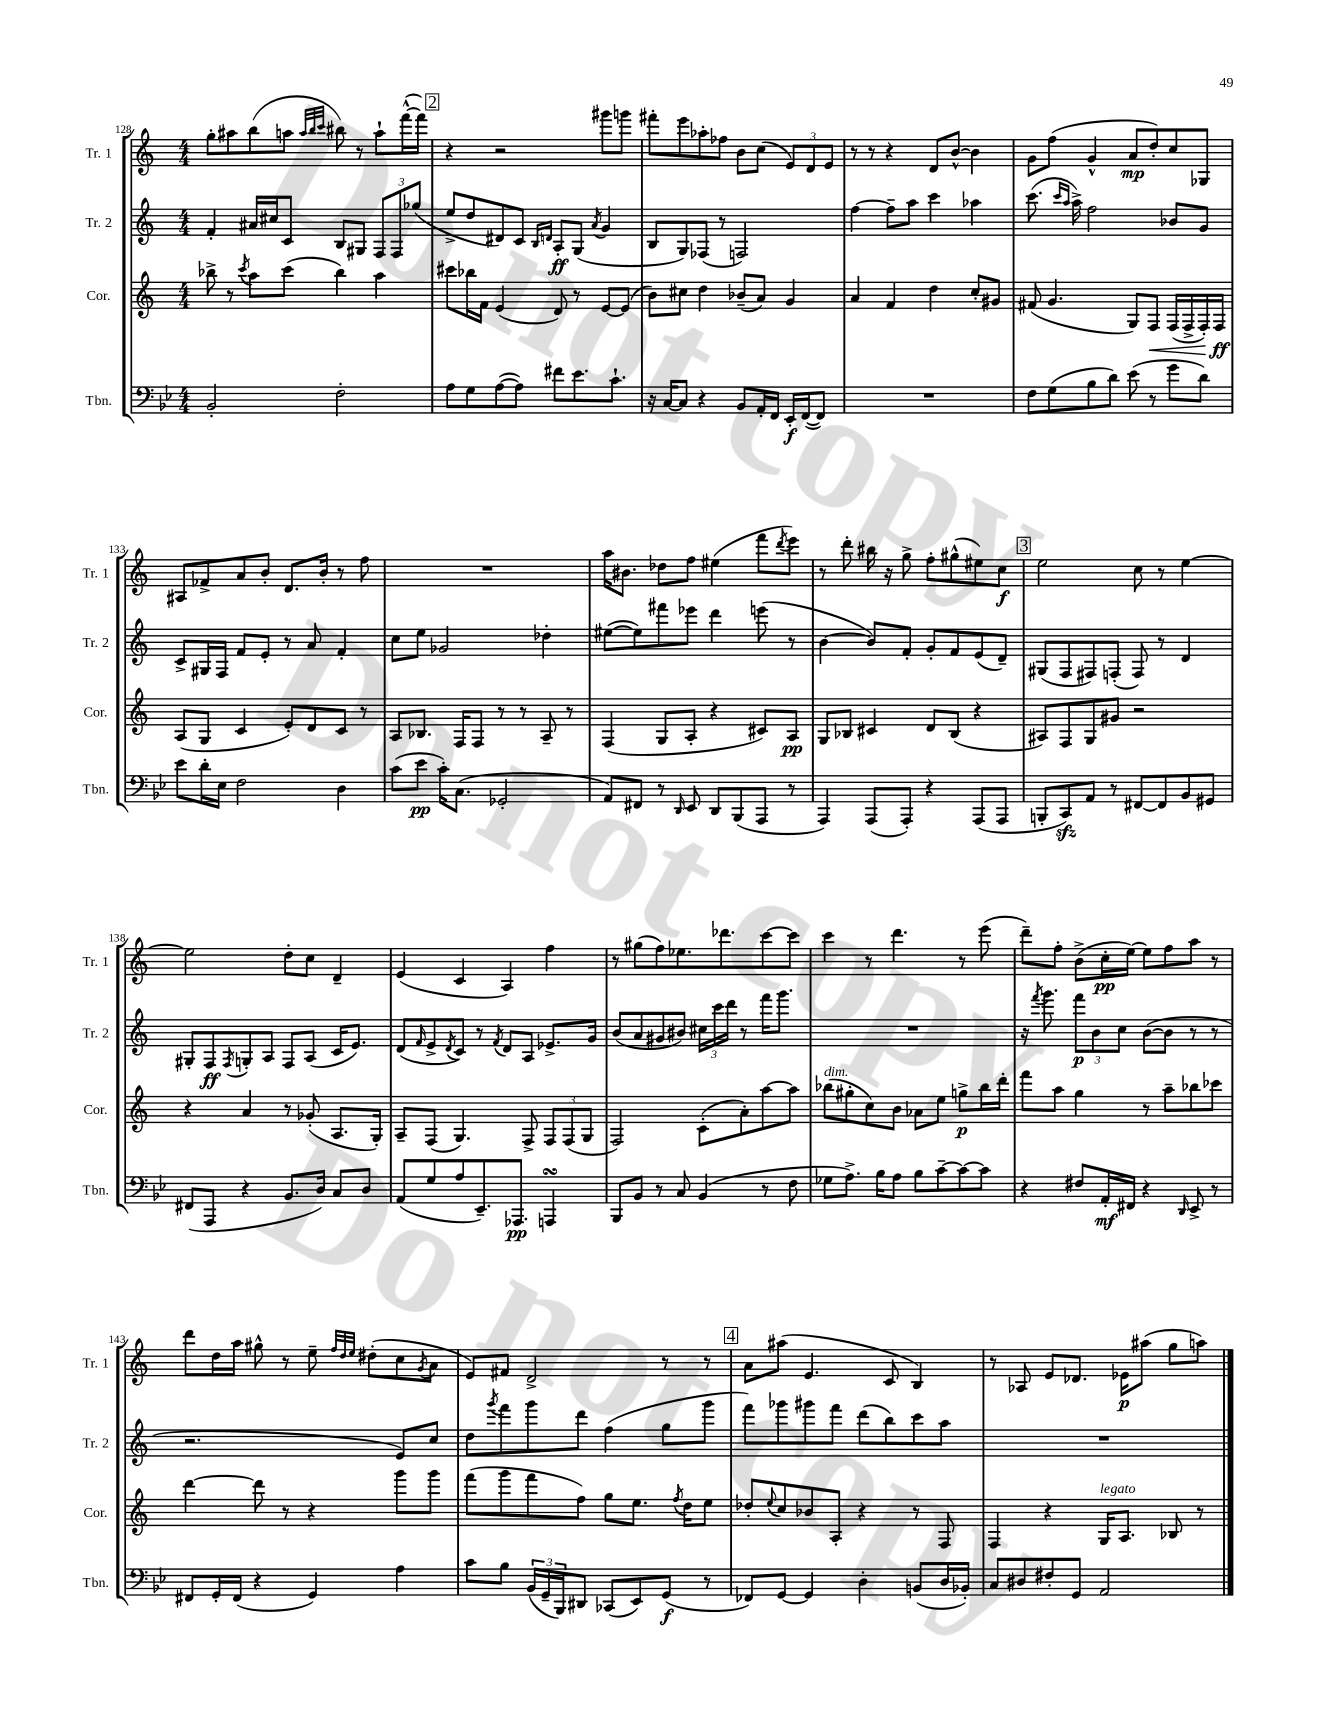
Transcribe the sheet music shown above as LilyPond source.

<<
\new StaffGroup <<
\new Staff = "s0" \with { instrumentName = "Tr. 1" shortInstrumentName = "Tr. 1" } {
    \clef treble \key c \major \numericTimeSignature \time 4/4
    g''8-. ais''8 b''8( a''8 \grace { a''32 b''32 c'''32 } bis''8) r8 a''8-! f'''16~-^( f'''16) |
    \mark \markup { \box "2" } r4 r2 gis'''8 g'''8 |
    fis'''8-. e'''8 aes''8-. fes''8 b'8 c''8( \tuplet 3/2 { e'8) d'8 e'8 } |
    r8 r8 r4 d'8 b'8~-^ b'4 |
    g'8 f''8( g'4-^ a'8\mp d''8-.) c''8 ges8 |
    ais8 fes'8-> a'8 b'8-. d'8. b'16-. r8 f''8 |
    R1 |
    a''16 bis'8. des''8 f''8 eis''4( f'''8 \acciaccatura { d'''8 } e'''8) |
    r8 d'''8-. bis''16 r16 g''8-> f''8-. gis''8-^( eis''8) c''8\f |
    \mark \markup { \box "3" } e''2 c''8 r8 e''4~ |
    e''2 d''8-. c''8 d'4-- |
    e'4( c'4 a4) f''4 |
    r8 gis''8( f''8) ees''8. des'''8. c'''8~ c'''8 |
    c'''4 r8 d'''4. r8 e'''8( |
    d'''8--) f''8-. b'8->( c''16-.\pp e''16~) e''8 f''8 a''8 r8 |
    d'''8 d''16 a''16 gis''8-^ r8 e''8-- \grace { f''32 d''32 e''32 } dis''8-.( c''8 \acciaccatura { g'8 } a'8 |
    e'8) fis'8 d'2-> r8 r8 |
    \mark \markup { \box "4" } a'8 ais''8( e'4. c'8 b4) |
    r8 aes8 e'8 des'8. ees'16\p ais''8( g''8 a''8) \bar "|." |
}
\new Staff = "s1" \with { instrumentName = "Tr. 2" shortInstrumentName = "Tr. 2" } {
    \clef treble \key c \major \numericTimeSignature \time 4/4
    f'4-. ais'16 cis''16 c'8 b8 gis8 \tuplet 3/2 { f8 f8 ges''8( } |
    \mark \markup { \box "2" } e''8-> d''8 dis'8) c'8 \grace { b16 d'16 } a8-.\ff g8( \acciaccatura { a'8 } g'4 |
    b8 g8) fes8( r8 f2) |
    f''4~ f''8-- a''8 c'''4 aes''4 |
    c'''8.( \grace { c'''16 a''16 } a''16->) f''2 bes'8 g'8 |
    c'8-> gis16 f16 f'8 e'8-. r8 a'8 f'4-. |
    c''8 e''8 ges'2 des''4-. |
    eis''8~( eis''8) fis'''8 ees'''8 d'''4 e'''8( r8 |
    b'4~ b'8) f'8-. g'8-. f'8 e'8( d'8--) |
    \mark \markup { \box "3" } gis8( f8 fis8) f8-.( f8) r8 d'4 |
    gis8-. f8\ff \acciaccatura { f8 } g8-. a8 f8 a8( c'16 e'8.) |
    d'8( \grace { f'16 } e'8-> \acciaccatura { d'8 } c'8) r8 \acciaccatura { f'8 } d'8 a8 ees'8.-> g'16 |
    b'8( a'8 gis'8 bis'8) \tuplet 3/2 { cis''16 c'''16 d'''16 } r8 f'''16 g'''8. |
    R1 |
    r16 \acciaccatura { f'''8 } g'''8. \tuplet 3/2 { f'''8\p b'8 c''8 } b'8~( b'8 r8 r8 |
    r2. e'8) c''8 |
    d''8 \acciaccatura { g'''8 } f'''8 g'''8 d'''8 f''4( g''8 g'''8 |
    \mark \markup { \box "4" } f'''8) ges'''8 gis'''8 f'''8 d'''8( b''8) c'''8 a''8 |
    R1 \bar "|." |
}
\new Staff = "s2" \with { instrumentName = "Cor." shortInstrumentName = "Cor." } {
    \clef treble \key c \major \numericTimeSignature \time 4/4
    bes''8-> r8 \acciaccatura { c'''8 } a''8 c'''8( bes''4) a''4 |
    \mark \markup { \box "2" } cis'''8 bes''16 f'16 e'4( d'8) r8 e'8~ e'8( |
    b'8) cis''8 d''4 bes'8--( a'8) g'4 |
    a'4 f'4 d''4 c''8-. gis'8 |
    fis'8( g'4. g8) f8\< f16( f16-> f16-.) f16\ff\! |
    a8( g8 c'4 e'8-.) d'8 c'8 r8 |
    a8 bes8. f16 f8 r8 r8 a8-- r8 |
    f4( g8 a8-. r4 cis'8) a8\pp |
    g8 bes8 cis'4 d'8 bes8( r4 |
    \mark \markup { \box "3" } ais8) f8 g8 gis'8 r2 |
    r4 a'4 r8 ges'8-.( a8. g16-.) |
    a8-- f8( g4.) f8-> \tuplet 3/2 { f8 f8( g8 } |
    f2) c'8-.( a'8-.) a''8~ a''8 |
    bes''8^\markup { \italic "dim." }( gis''8-. c''8) b'8 aes'8 e''8 g''8->\p bes''16 d'''16-. |
    f'''8 a''8 g''4 r8 a''8-- bes''8 ces'''8 |
    d'''4~ d'''8 r8 r4 g'''8 g'''8 |
    f'''8( g'''8 f'''8 f''8) g''8 e''8. \acciaccatura { f''8 } d''16 e''8 |
    \mark \markup { \box "4" } des''8-. \appoggiatura { e''8 } c''8 bes'8 a8-. r4 r8 f8 |
    f4 r4 g16^\markup { \italic "legato" } a8. bes8 r8 \bar "|." |
}
\new Staff = "s3" \with { instrumentName = "Tbn." shortInstrumentName = "Tbn." } {
    \clef bass \key bes \major \numericTimeSignature \time 4/4
    bes,2-. f2-. |
    \mark \markup { \box "2" } a8 g8 a8~( a8) fis'8 ees'8. c'8.-! |
    r16 c16~ c8 r4 bes,8 a,16-. f,16 ees,16-.\f f,16~( f,8) |
    R1 |
    f8 g8( bes8 d'8) ees'8( r8 g'8 d'8) |
    ees'8 d'16-. ees16 f2 d4 |
    c'8( ees'8\pp c'16-.) c8.( ges,2-. |
    a,8) fis,8 r8 \grace { d,16 } ees,8 d,8 bes,,8( a,,8 r8 |
    a,,4) a,,8( a,,8-.) r4 a,,8( a,,8 |
    \mark \markup { \box "3" } b,,8-. c,8\sfz) a,8 r8 fis,8~ fis,8 bes,8 gis,8 |
    fis,8( a,,8 r4 bes,8. d16) c8 d8 |
    a,8( g8 a8 ees,8.--) aes,,8.\pp a,,4\turn |
    bes,,8 bes,8 r8 c8 bes,4( r8 f8 |
    ges8 a8.->) bes16 a8 bes8 c'8~-- c'8~ c'8 |
    r4 fis8 a,16-.\mf fis,16 r4 \grace { d,16 } ees,8-> r8 |
    fis,8 g,16-. fis,16( r4 g,4) a4 |
    c'8 bes8 \tuplet 3/2 { bes,16( g,16-- bes,,16) } dis,8 ces,8( ees,8) g,8\f( r8 |
    \mark \markup { \box "4" } fes,8) g,8~ g,4 d4-. b,8( d16 bes,16-.) |
    c8 dis8 fis8-. g,8 a,2 \bar "|." |
}
>>
>>
\layout { \context { \Score currentBarNumber = #128 } }
